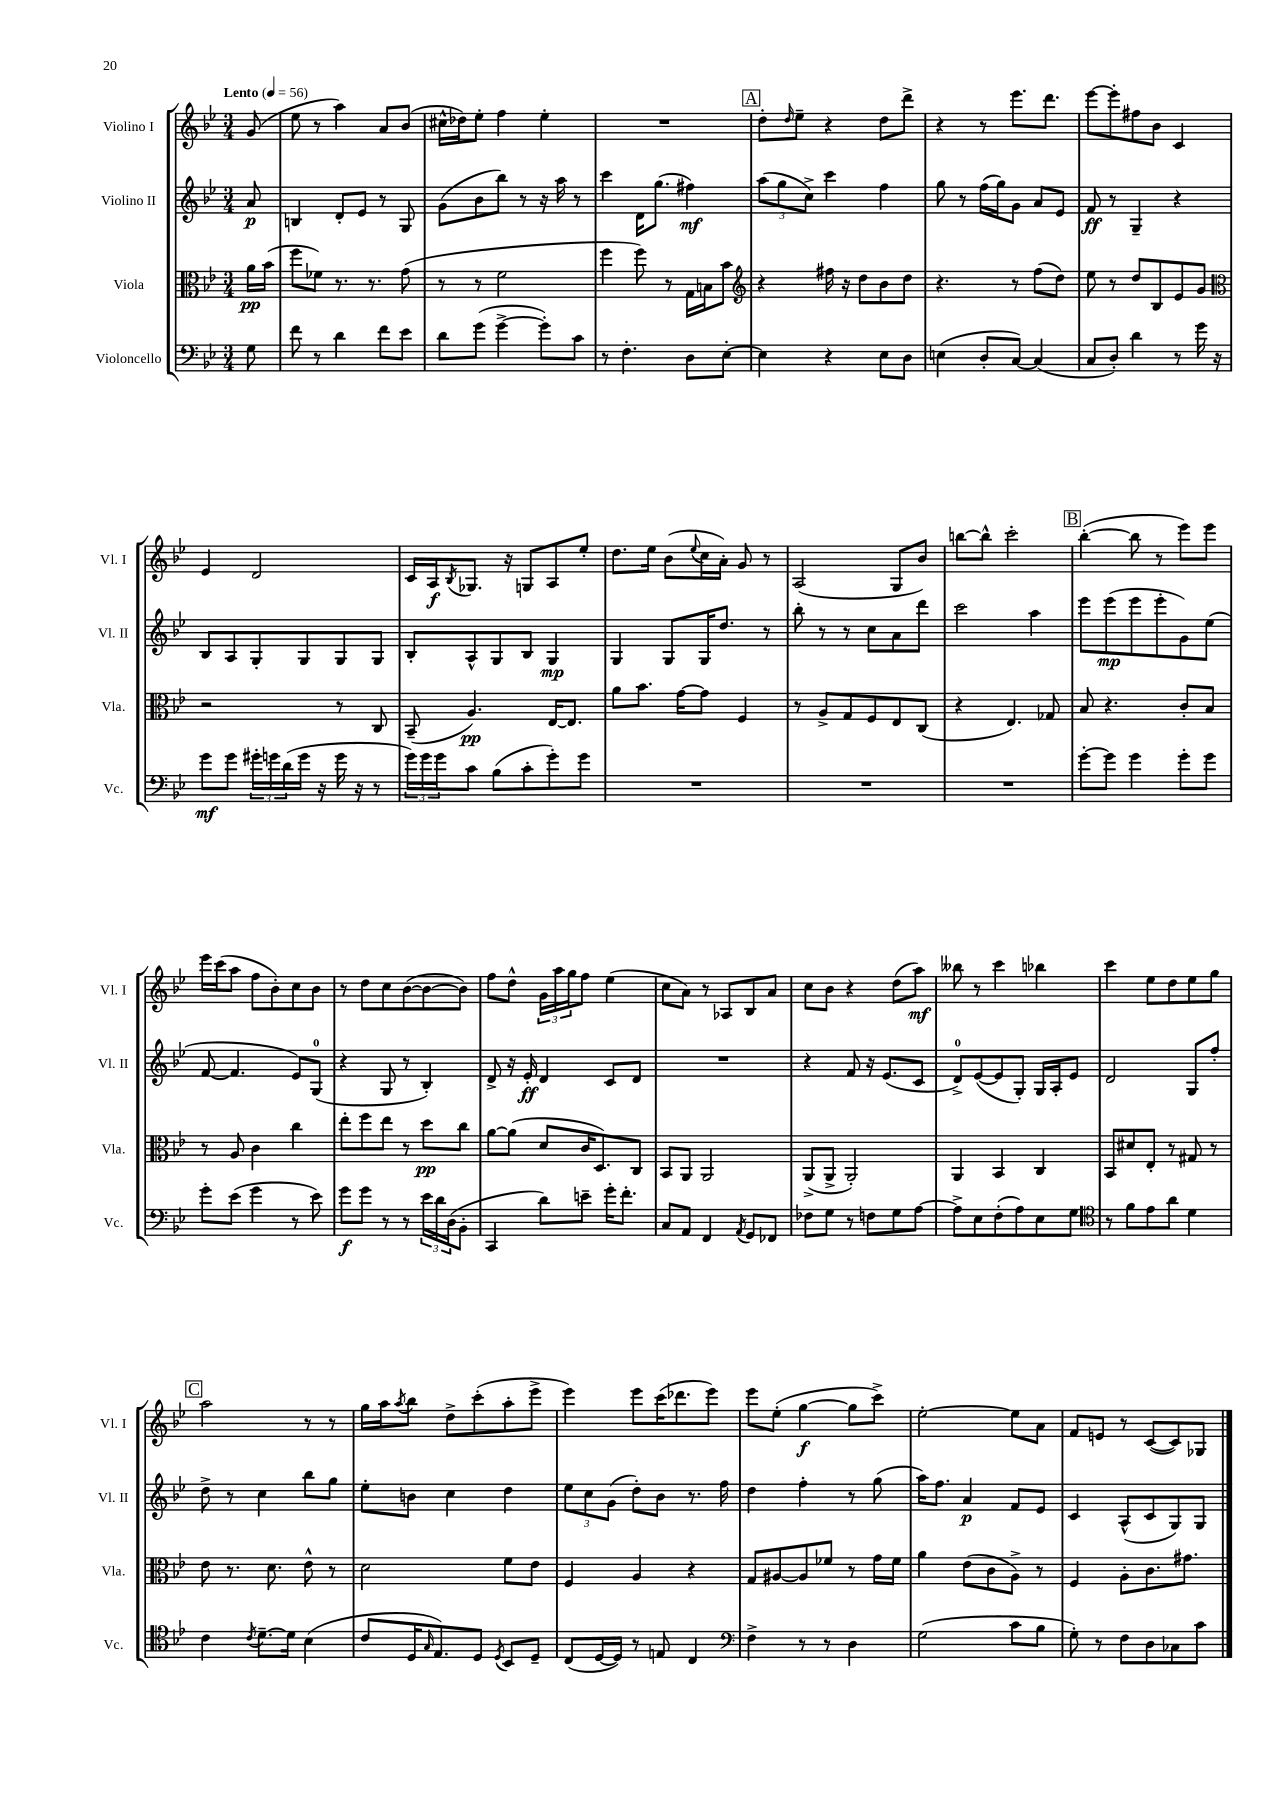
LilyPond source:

<<
\new StaffGroup <<
\new Staff = "s0" \with { instrumentName = "Violino I" shortInstrumentName = "Vl. I" } {
    \clef treble \key bes \major \numericTimeSignature \time 3/4 \partial 8 \tempo "Lento" 4 = 56
    g'8( |
    ees''8 r8 a''4) a'8 bes'8( |
    cis''16-^ des''16) ees''8-. f''4 ees''4-. |
    R2. |
    \mark \markup { \box "A" } d''8-. \grace { d''16 } ees''8-- r4 d''8 d'''8-> |
    r4 r8 ees'''8. d'''8. |
    ees'''8~ ees'''8-. fis''8 bes'8 c'4 |
    ees'4 d'2 |
    c'16 a16\f \acciaccatura { bes8 } ges8. r16 g8 a8 ees''8-. |
    d''8. ees''16 bes'8( \appoggiatura { ees''8 } c''16 a'16-.) g'8 r8 |
    a2( g8 bes'8) |
    b''8~ b''8-^ c'''2-. |
    \mark \markup { \box "B" } bes''4~-.( bes''8 r8 ees'''8) ees'''8 |
    ees'''16 c'''16( a''8 f''8 bes'8-.) c''8 bes'8 |
    r8 d''8 c''8 bes'8~( bes'8~ bes'8) |
    f''8 d''8-^ \tuplet 3/2 { g'16 a''16 g''16 } f''8 ees''4( |
    c''8 a'8) r8 aes8 bes8 a'8 |
    c''8 bes'8 r4 d''8( a''8\mf) |
    beses''8 r8 c'''4 bes''4 |
    c'''4 ees''8 d''8 ees''8 g''8 |
    \mark \markup { \box "C" } a''2 r8 r8 |
    g''16 a''16 \acciaccatura { a''8 } bes''8 d''8-> c'''8-.( a''8-. ees'''8-> |
    ees'''4) ees'''8 c'''16( des'''8. ees'''8) |
    ees'''8 ees''8-.( g''4~\f g''8 c'''8->) |
    ees''2~-. ees''8 a'8 |
    f'8 e'8 r8 c'8~( c'8) ges8 \bar "|." |
}
\new Staff = "s1" \with { instrumentName = "Violino II" shortInstrumentName = "Vl. II" } {
    \clef treble \key bes \major \numericTimeSignature \time 3/4 \partial 8
    a'8\p |
    b4 d'8-. ees'8 r8 g8 |
    g'8( bes'8 bes''8) r8 r16 a''16 r8 |
    c'''4 d'16 g''8.( fis''4\mf) |
    \mark \markup { \box "A" } \tuplet 3/2 { a''8( g''8 c''8->) } c'''4 f''4 |
    g''8 r8 f''16( g''16) g'8 a'8 ees'8 |
    f'8\ff r8 g4-- r4 |
    bes8 a8 g8-. g8 g8 g8 |
    bes8-. a8-^ g8 bes8 g4\mp |
    g4 g8 g16 d''8. r8 |
    bes''8-. r8 r8 c''8 a'8 d'''8 |
    c'''2 a''4 |
    \mark \markup { \box "B" } ees'''8 ees'''8\mp( ees'''8 ees'''8-. g'8) ees''8( |
    f'8~ f'4. ees'8) g8-0( |
    r4 g8 r8 bes4-.) |
    d'8-> r16 ees'16-.\ff d'4 c'8 d'8 |
    R2. |
    r4 f'8 r16 ees'8.( c'8 |
    d'8-0->) ees'8~( ees'8 g8-.) g16 a16-. ees'8 |
    d'2 g8 f''8-. |
    \mark \markup { \box "C" } d''8-> r8 c''4 bes''8 g''8 |
    ees''8-. b'8 c''4 d''4 |
    \tuplet 3/2 { ees''8 c''8 g'8( } d''8-.) bes'8 r8. f''16 |
    d''4 f''4-. r8 g''8( |
    a''16) f''8. a'4\p f'8 ees'8 |
    c'4 a8-^( c'8 g8) g8 \bar "|." |
}
\new Staff = "s2" \with { instrumentName = "Viola" shortInstrumentName = "Vla." } {
    \clef alto \key bes \major \numericTimeSignature \time 3/4 \partial 8
    a'16\pp bes'16( |
    f''8 fes'8) r8. r8. g'8( |
    r8 r8 f'2 |
    f''4 f''8) r8 g16 b16 bes'8 |
    \mark \markup { \box "A" } \clef treble r4 fis''16 r16 d''8 bes'8 d''8 |
    r4. r8 f''8( d''8) |
    ees''8 r8 d''8 bes8 ees'8 g'8 |
    \clef alto r2 r8 c8 |
    bes,8--( a4.\pp) ees16~ ees8. |
    a'8 bes'8. g'16~ g'8 f4 |
    r8 a8-> g8 f8 ees8 c8( |
    r4 ees4.) ges8 |
    \mark \markup { \box "B" } bes8 r4. c'8-. bes8 |
    r8 a8 c'4 c''4 |
    ees''8-. f''8 ees''8 r8 d''8\pp c''8 |
    a'8~ a'8( d'8 c'16 d8.) c8 |
    bes,8 a,8 a,2 |
    a,8->( a,8-> a,2-.) |
    a,4 bes,4 c4 |
    bes,8 dis'8 ees8-. r8 gis8 r8 |
    \mark \markup { \box "C" } ees'8 r8. d'8. ees'8-^ r8 |
    d'2 f'8 ees'8 |
    f4 a4 r4 |
    g8 ais8~ ais8 fes'8 r8 g'16 fes'16 |
    a'4 ees'8( c'8 a8->) r8 |
    f4 a8-. c'8. gis'8. \bar "|." |
}
\new Staff = "s3" \with { instrumentName = "Violoncello" shortInstrumentName = "Vc." } {
    \clef bass \key bes \major \numericTimeSignature \time 3/4 \partial 8
    g8 |
    f'8 r8 d'4 f'8 ees'8 |
    d'8 g'8( g'4~-> g'8-.) c'8 |
    r8 f4.-. d8 ees8~-. |
    \mark \markup { \box "A" } ees4 r4 ees8 d8 |
    e4( d8-. c8~) c4( |
    c8 d8-.) d'4 r8 g'16 r16 |
    g'8\mf g'8 \tuplet 3/2 { gis'16-. g'16 d'16( } g'16 r16 g'16 r16 r8 |
    \tuplet 3/2 { g'16) g'16 g'16 } c'8 bes8( c'8-. g'8-.) g'8 |
    R2. |
    R2. |
    R2. |
    \mark \markup { \box "B" } g'8~-. g'8 g'4 g'8-. g'8 |
    g'8-. ees'8( g'4 r8 ees'8) |
    g'8\f g'8 r8 r8 \tuplet 3/2 { ees'16 d'16 d16( } bes,8-. |
    c,4 d'8) e'8-- g'16-. f'8.-. |
    c8 a,8 f,4 \acciaccatura { a,8 } g,8 fes,8 |
    fes8 g8 r8 f8 g8 a8~ |
    a8-> ees8 f8-.( a8) ees8 g8 |
    \clef tenor r8 f'8 ees'8 a'8 d'4 |
    \mark \markup { \box "C" } c'4 \acciaccatura { c'8 } d'8.~-- d'16 bes4( |
    c'8 d16 \grace { g16 } ees8.) d8 \acciaccatura { d8 } bes,8 d8-- |
    c8( d16~ d16) r8 e8 c4 |
    \clef bass f4-> r8 r8 d4 |
    g2( c'8 bes8 |
    g8-.) r8 f8 d8 ces8 c'8 \bar "|." |
}
>>
>>
\layout { \context { \Score \remove "Bar_number_engraver" } }
